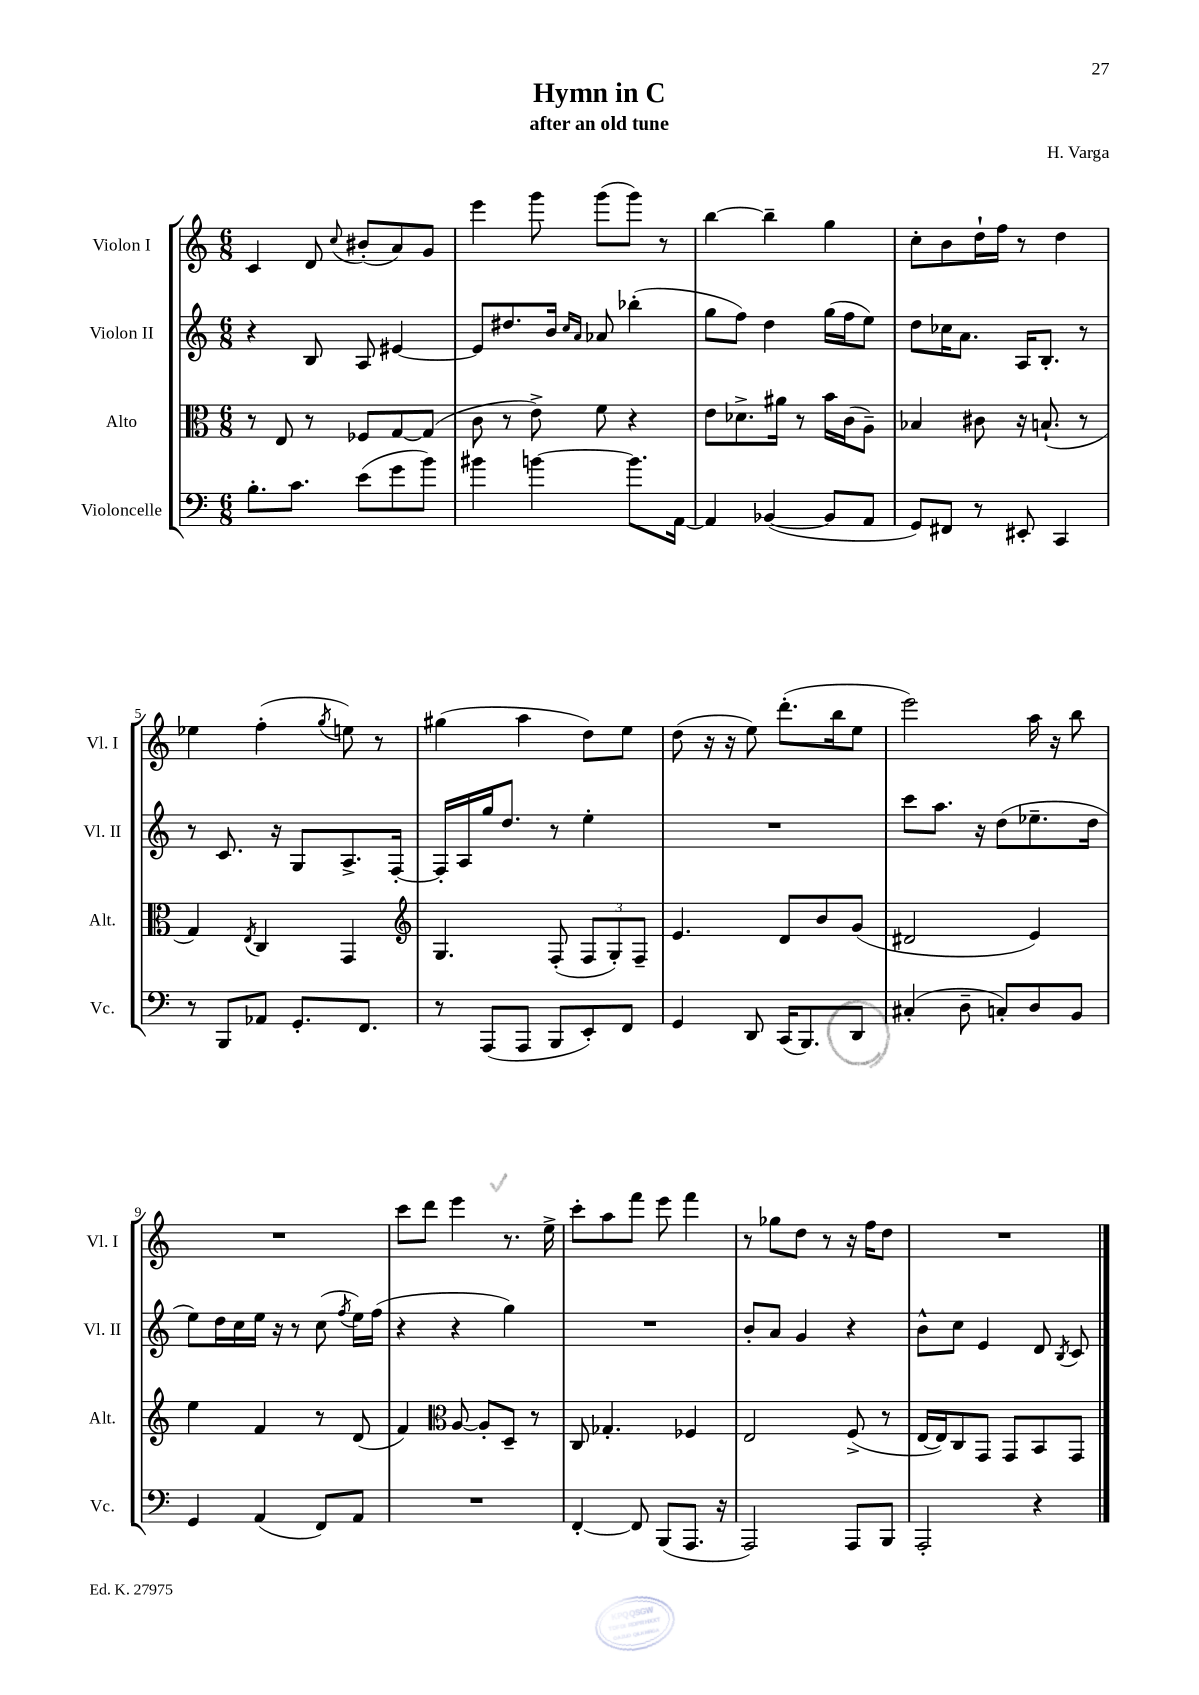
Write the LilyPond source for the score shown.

\header { title = "Hymn in C" composer = "H. Varga" subtitle = "after an old tune" }
<<
\new StaffGroup <<
\new Staff = "s0" \with { instrumentName = "Violon I" shortInstrumentName = "Vl. I" } {
    \clef treble \key c \major \numericTimeSignature \time 6/8
    \autoBeamOff c'4 d'8 \appoggiatura { c''8 } bis'8[-.( a'8) g'8] |
    e'''4 g'''8 g'''8[( g'''8]) r8 |
    b''4~ b''4-- g''4 |
    c''8[-. b'8 d''16-! f''16] r8 d''4 |
    ees''4 f''4-.( \acciaccatura { g''8 } e''8) r8 |
    gis''4( a''4 d''8[) e''8] |
    d''8( r16 r16 e''8) d'''8.[-.( b''16 e''8] |
    e'''2) a''16 r16 b''8 |
    R2. |
    c'''8[ d'''8] e'''4 r8. e''16-> |
    c'''8[-. a''8 f'''8] e'''8 f'''4 |
    r8 ges''8[ d''8] r8 r16 f''16[ d''8] |
    R2. \bar "|." |
}
\new Staff = "s1" \with { instrumentName = "Violon II" shortInstrumentName = "Vl. II" } {
    \clef treble \key c \major \numericTimeSignature \time 6/8
    \autoBeamOff r4 b8 a8 eis'4~ |
    eis'8[ dis''8. b'16] \grace { c''16[ a'16] } aes'8 bes''4-.( |
    g''8[ f''8]) d''4 g''16[( f''16 e''8]) |
    d''8[ ces''16 a'8.] a16[ b8.]-. r8 |
    r8 c'8. r16 g8[ a8.-> f16]~-. |
    f16[-. a16 g''16 d''8.] r8 e''4-. |
    R2. |
    c'''8[ a''8.] r16 d''8[( ees''8.-- d''16] |
    e''8[) d''16 c''16 e''16] r16 r8 c''8( \acciaccatura { f''8 } e''16[) f''16]( |
    r4 r4 g''4) |
    R2. |
    b'8[-. a'8] g'4 r4 |
    b'8[-^ c''8] e'4 d'8 \acciaccatura { b8 } c'8 \bar "|." |
}
\new Staff = "s2" \with { instrumentName = "Alto" shortInstrumentName = "Alt." } {
    \clef alto \key c \major \numericTimeSignature \time 6/8
    \autoBeamOff r8 e8 r8 fes8[ g8~ g8]( |
    c'8 r8 e'8->) f'8 r4 |
    e'8[ des'8.-> ais'16] r8 b'16[ c'16( a8]--) |
    bes4 cis'8 r16 b8.-!( r8 |
    g4) \acciaccatura { e8 } c4 g,4 |
    \clef treble g4. f8-.( \tuplet 3/2 { f8[ g8-.) f8]-- } |
    e'4. d'8[ b'8 g'8]( |
    dis'2 e'4) |
    e''4 f'4 r8 d'8( |
    f'4) \clef alto a8~ a8[-. d8]-- r8 |
    c8 ges4.-. fes4 |
    e2 f8->( r8 |
    e16[~ e16) c8 g,8] g,8[ b,8 g,8] \bar "|." |
}
\new Staff = "s3" \with { instrumentName = "Violoncelle" shortInstrumentName = "Vc." } {
    \clef bass \key c \major \numericTimeSignature \time 6/8
    \autoBeamOff b8.[-. c'8.] e'8[( g'8 b'8]) |
    bis'4 b'4~ b'8.[ a,16]~ |
    a,4 bes,4~( bes,8[ a,8] |
    g,8[) fis,8] r8 eis,8-. c,4 |
    r8 b,,8[ aes,8] g,8.[-. f,8.] |
    r8 a,,8[( a,,8] b,,8[ e,8-.) f,8] |
    g,4 d,8 c,16[( b,,8.) d,8] |
    cis4-.( d8-- c8[-.) d8 b,8] |
    g,4 a,4( f,8[) a,8] |
    R2. |
    f,4~-. f,8 b,,8[( a,,8.] r16 |
    a,,2) a,,8[ b,,8] |
    a,,2-. r4 \bar "|." |
}
>>
>>
